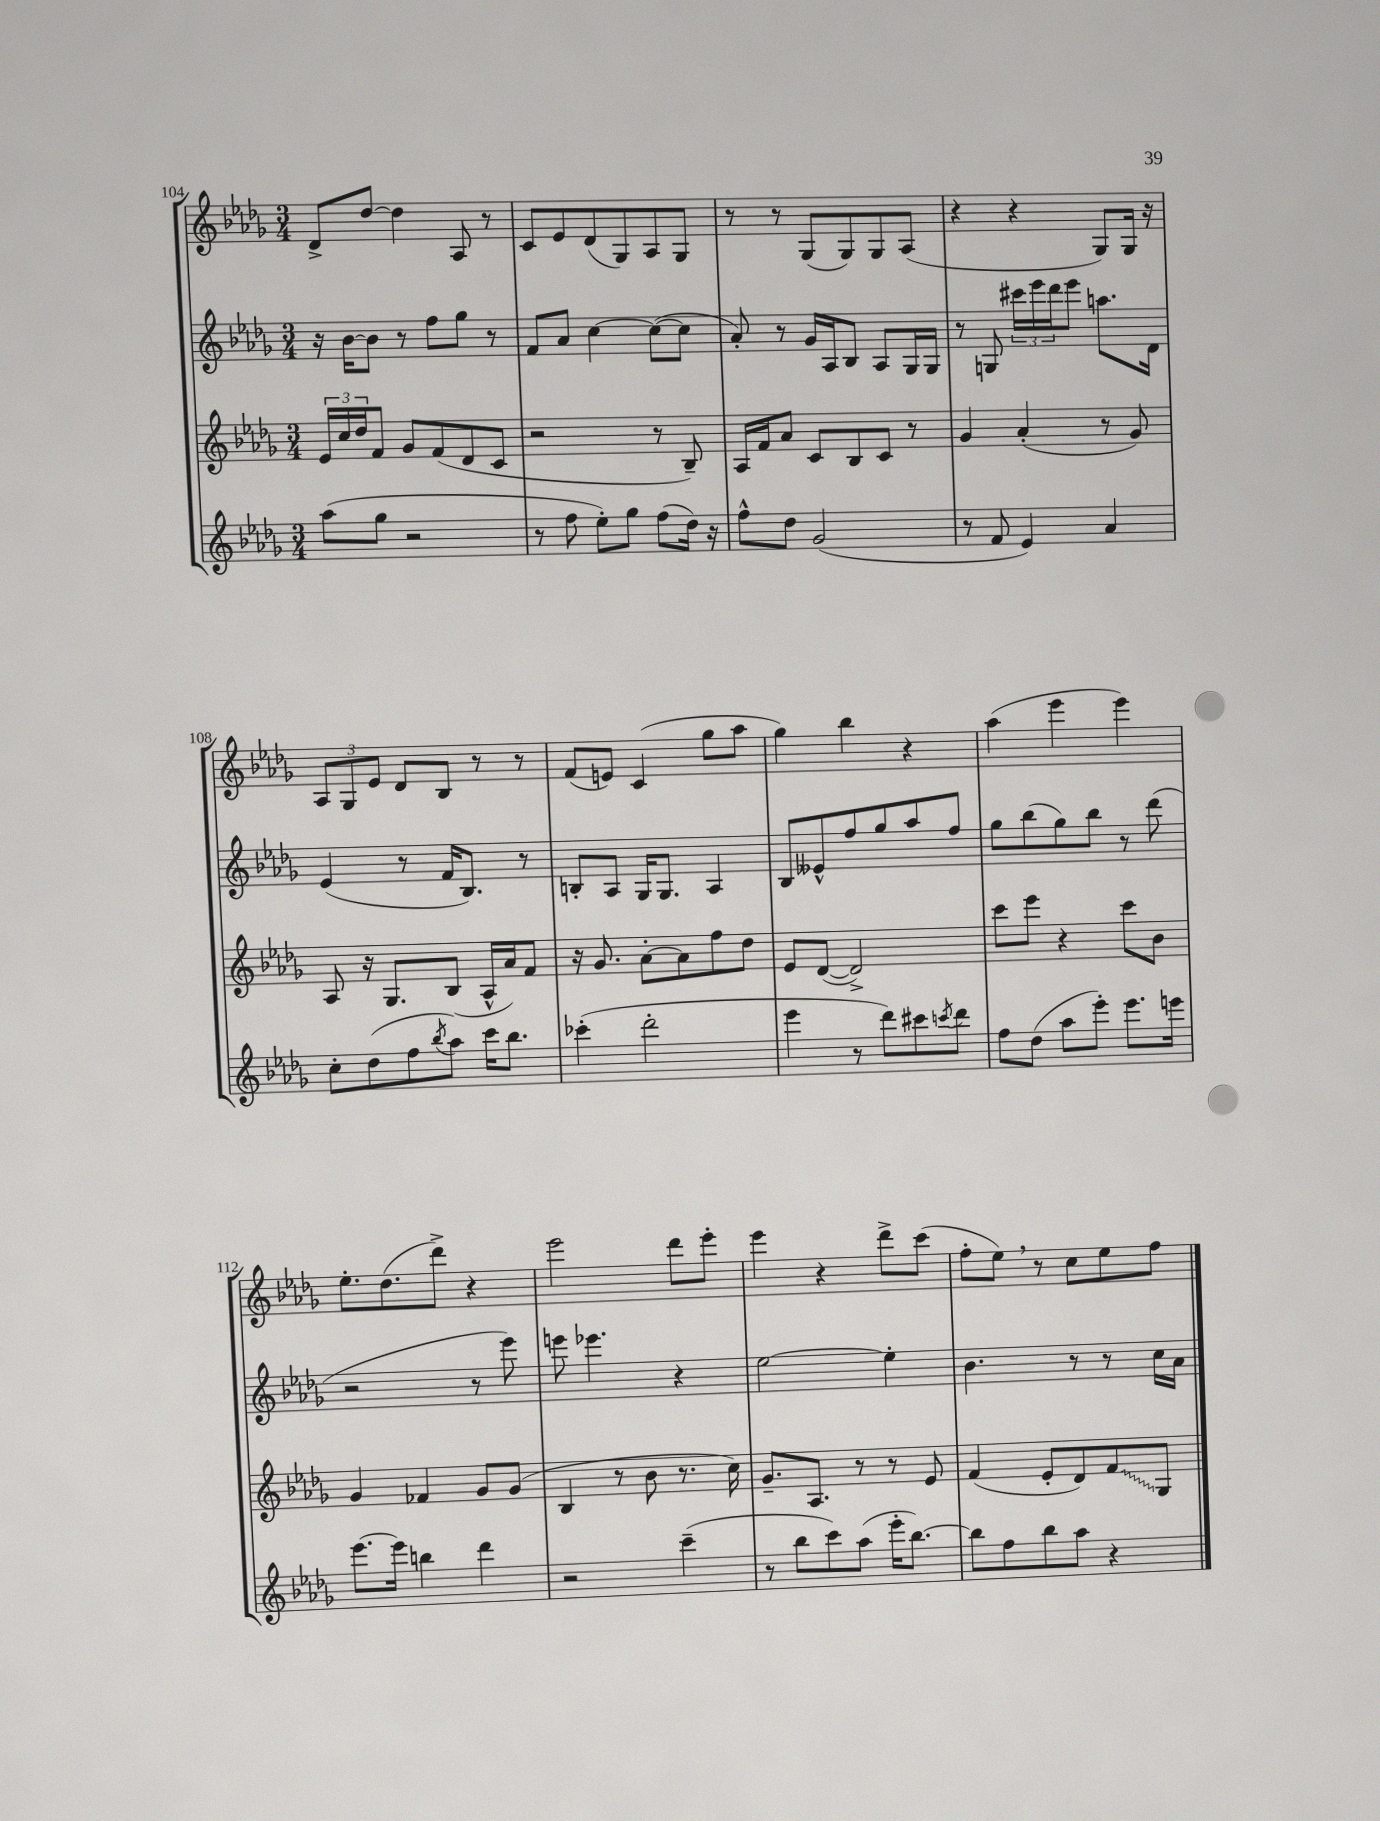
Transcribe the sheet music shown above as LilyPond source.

<<
\new StaffGroup <<
\new Staff = "s0" {
    \clef treble \key des \major \numericTimeSignature \time 3/4
    des'8-> des''8~ des''4 aes8 r8 |
    c'8 ees'8 des'8( ges8) aes8 ges8 |
    r8 r8 ges8( ges8) ges8 aes8( |
    r4 r4 ges8) ges16 r16 |
    \tuplet 3/2 { aes8 ges8 ees'8 } des'8 bes8 r8 r8 |
    f'8( e'8) c'4( ges''8 aes''8 |
    ges''4) bes''4 r4 |
    aes''4( ees'''4 ees'''4) |
    ees''8.-. des''8.( des'''8->) r4 |
    ees'''2 des'''8 ees'''8-. |
    ees'''4 r4 des'''8-> c'''8( |
    f''8-. ees''8) \breathe r8 c''8 ees''8 f''8 \bar "|." |
}
\new Staff = "s1" {
    \clef treble \key des \major \numericTimeSignature \time 3/4
    r16 bes'16~ bes'8 r8 f''8 ges''8 r8 |
    f'8 aes'8 c''4~ c''8~( c''8 |
    aes'8-.) r8 ges'16 aes16 bes8 aes8 ges16 ges16 |
    r8 g8 \tuplet 3/2 { cis'''16 ees'''16 des'''16 } ees'''8 a''8. des'16 |
    ees'4( r8 f'16 bes8.) r8 |
    b8-. aes8 ges16 ges8. aes4 |
    bes8 eeses'8-^ f''8 ges''8 aes''8 f''8 |
    ges''8 bes''8( ges''8) bes''8 r8 des'''8( |
    r2 r8 ees'''8) |
    e'''8 ees'''4. r4 |
    ees''2~ ees''4-. |
    bes'4. r8 r8 c''16 aes'16 \bar "|." |
}
\new Staff = "s2" {
    \clef treble \key des \major \numericTimeSignature \time 3/4
    \tuplet 3/2 { ees'16 c''16 des''16 } f'8 ges'8 f'8( des'8 c'8 |
    r2 r8 bes8--) |
    aes16 f'16 aes'8 c'8 bes8 c'8 r8 |
    ges'4 aes'4-.( r8 ges'8) |
    aes8 r16 ges8. bes8( aes16-^ aes'16) f'8 |
    r16 ges'8. aes'8~-. aes'8 f''8 des''8 |
    ees'8 des'8~( des'2->) |
    c'''8 ees'''8 r4 c'''8 bes'8 |
    ges'4 fes'4 ges'8 ges'8( |
    bes4 r8 bes'8 r8. c''16) |
    ges'8.-- aes8. r8 r8 ees'8 |
    f'4( ees'8-. des'8) \once \override Glissando.style = #'zigzag f'8\glissando ges8 \bar "|." |
}
\new Staff = "s3" {
    \clef treble \key des \major \numericTimeSignature \time 3/4
    aes''8( ges''8 r2 |
    r8 f''8 ees''8-.) ges''8 f''8( des''16) r16 |
    f''8-^ des''8 ges'2( |
    r8 f'8 ees'4) aes'4 |
    c''8-. des''8( f''8 \acciaccatura { bes''8 } aes''8) c'''16 bes''8. |
    ces'''4-.( des'''2-. |
    ees'''4 r8 des'''8) cis'''8 \acciaccatura { c'''8 } des'''8 |
    f''8 des''8( aes''8 ees'''8-.) ees'''8. e'''16 |
    ees'''8.~ ees'''16 b''4 des'''4 |
    r2 c'''4--( |
    r8 bes''8 c'''8) aes''8( ees'''16-. bes''8.~) |
    bes''8 f''8 bes''8 aes''8 r4 \bar "|." |
}
>>
>>
\layout { \context { \Score currentBarNumber = #104 } }
